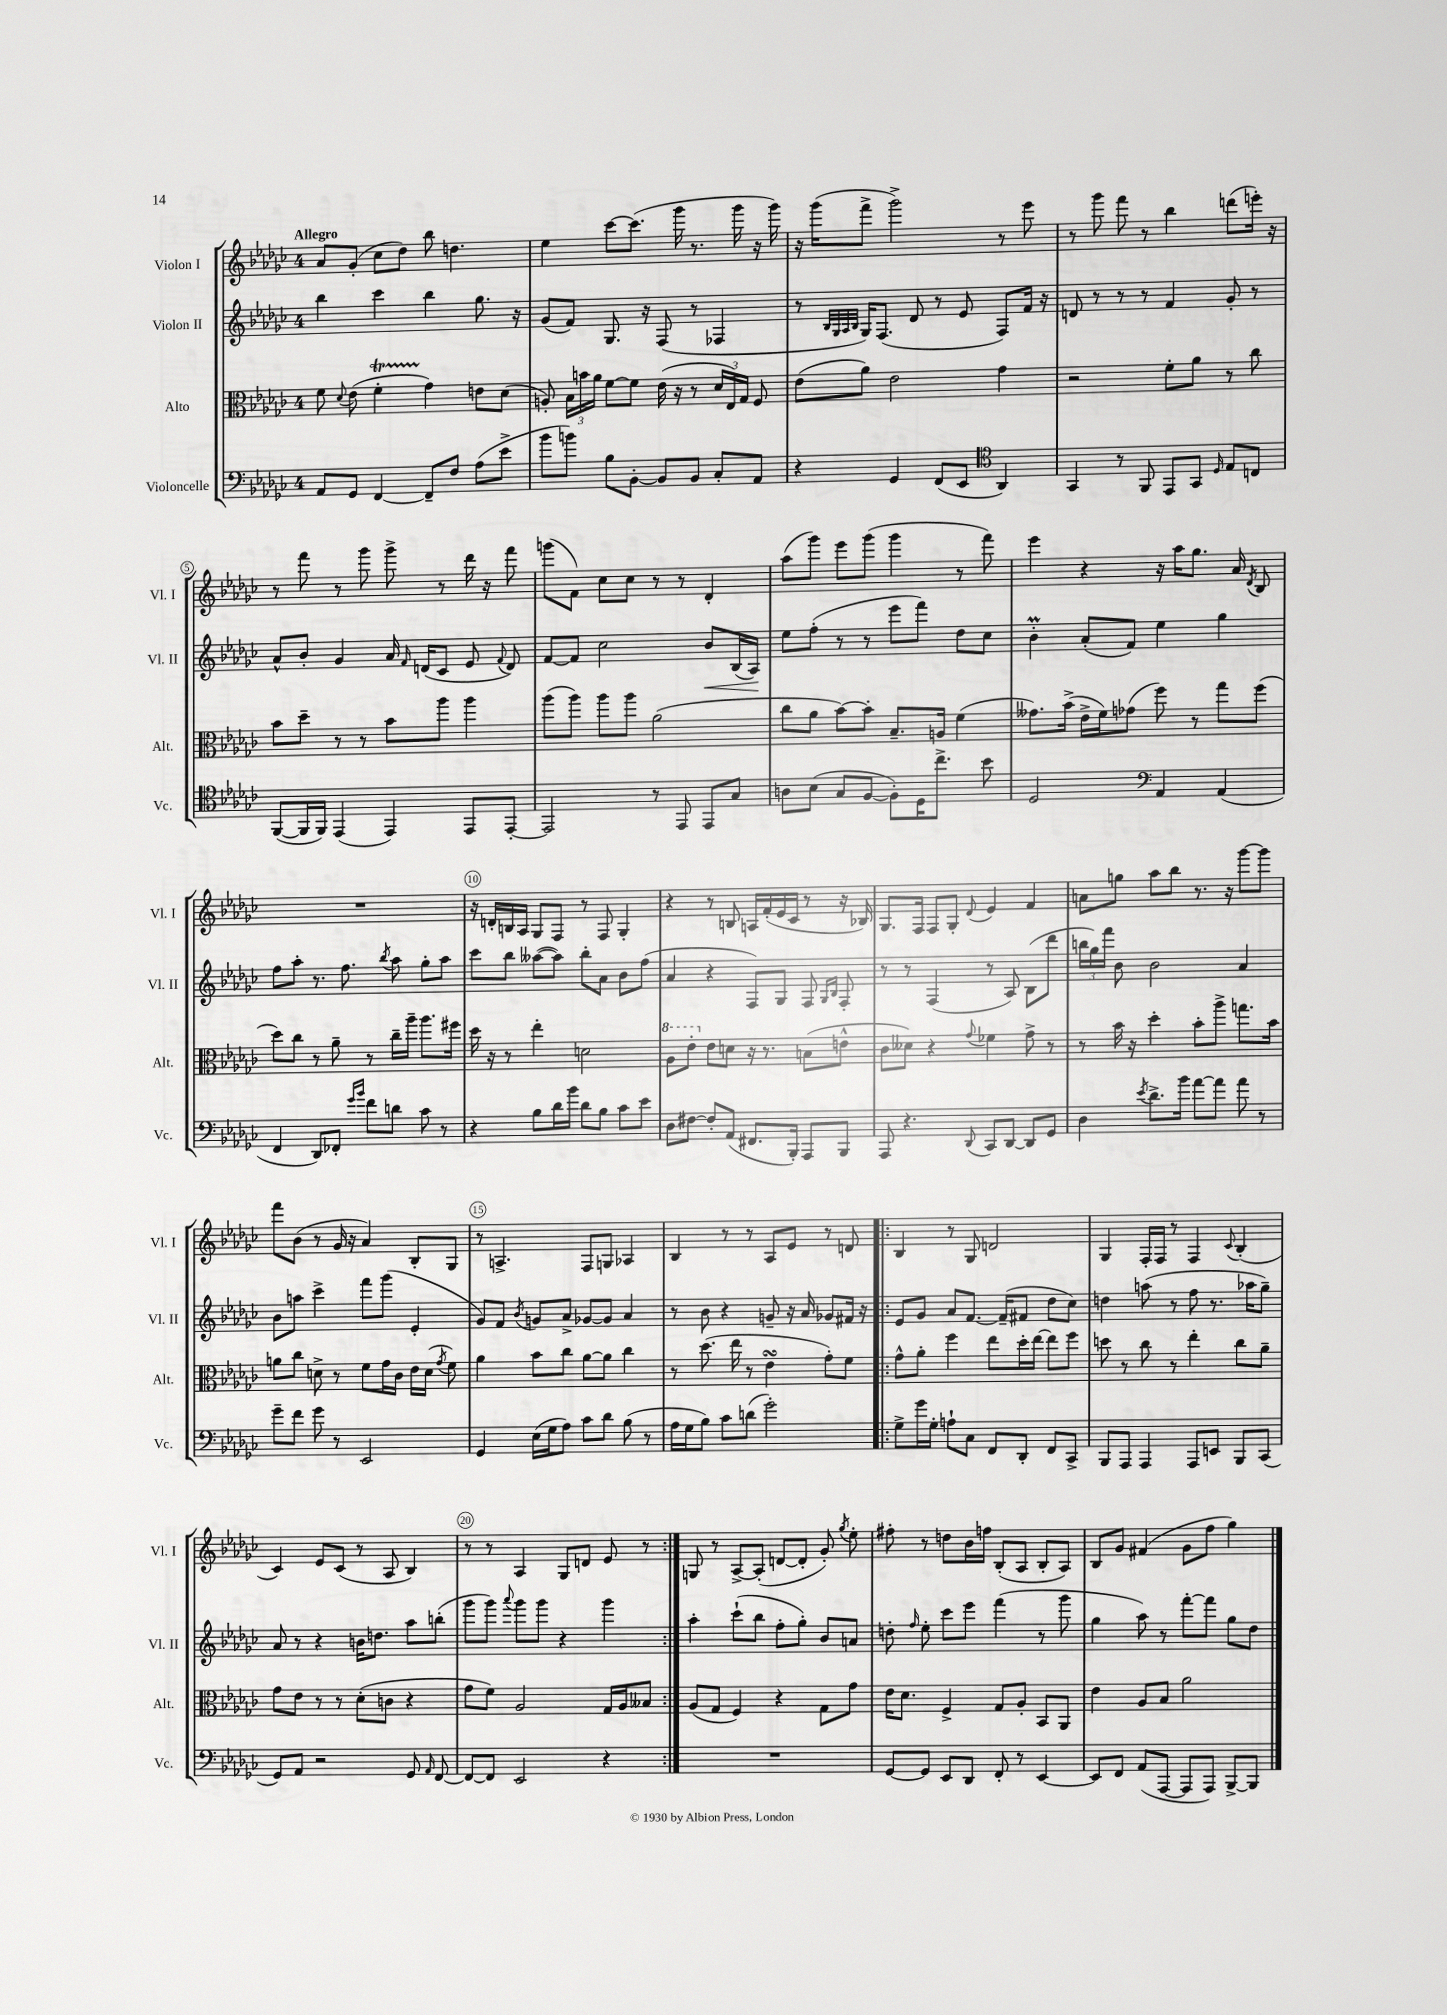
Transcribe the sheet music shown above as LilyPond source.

<<
\new StaffGroup <<
\new Staff = "s0" \with { instrumentName = "Violon I" shortInstrumentName = "Vl. I" } {
    \clef treble \key ges \major \once \override Staff.TimeSignature.style = #'single-digit \time 4/4 \tempo "Allegro"
    \autoBeamOff aes'8[ ges'8]-.( ces''8[ des''8]) bes''8 d''4. |
    ees''4 ces'''8[~ ces'''8.]( ges'''16 r8. ges'''16 r16 ges'''16) |
    r16 ges'''16[( f'''8]-> ges'''2->) r8 ees'''8 |
    r8 ges'''8 f'''8 r8 bes''4 d'''8[( e'''16]-.) r16 |
    r8 f'''8 r8 ges'''8 ges'''8-> r8 des'''16 r16 f'''8 |
    g'''8[( f'8]) ces''8[ ces''8] r8 r8 des'4-. |
    aes''8[( ges'''8]) ees'''8[ ges'''8]( ges'''4 r8 f'''8) |
    ees'''4 r4 r16 aes''16[ ges''8.] aes'16 \acciaccatura { des'8 } bes8 |
    R1 |
    r16 d'16[-. b16 aes16] ges8[ f8] r8 f8 ges4-. |
    r4 r8 b8 a16[ f'16-.( ees'16 ces'16] r8 r16 bes16) |
    ges8.[ f16] f8[ ges8]-. \appoggiatura { des'8 } ees'4 f'4 |
    a'8[ g''8] aes''8[ bes''8] r8. r16 ges'''8[~ ges'''8] |
    f'''8[ bes'8]( r8 ges'16 r16 aes'4) bes8[-. ges8] |
    r8 a4.-> f8[ g8] aes4 |
    bes4 r8 r8 aes8[ ees'8] r8 d'8 |
    \repeat volta 2 { bes4 r8 ges8 d'2 |
    ges4 f16[-. f16] r8 f4 \appoggiatura { ces'8 } bes4-.( |
    ces'4) ees'8[ ces'8]( r8 aes8 bes4) |
    r8 r8 aes4 ges8[ d'8] ees'8 r8 | }
    g8 r8 aes8[~-> aes8]-.( d'8[~ d'8]-. ges'8-.) \acciaccatura { ges''8 } ees''8-. |
    fis''8-. r8 d''8[ bes'16 f''16] bes8[-.( aes8] bes8[-. aes8]) |
    bes8[ ges'8] fis'4( ges'8[ f''8] ges''4) \bar "|." |
}
\new Staff = "s1" \with { instrumentName = "Violon II" shortInstrumentName = "Vl. II" } {
    \clef treble \key ges \major \once \override Staff.TimeSignature.style = #'single-digit \time 4/4
    \autoBeamOff bes''4 ces'''4 bes''4 ges''8. r16 |
    ges'8[( f'8]) ges8. r16 f8( r8 fes4 |
    r8 \grace { bes32[ ges32 aes32 bes32] } ges16[) f8.]( des'8 r8 ees'8 f8[) f'16] r16 |
    d'8 r8 r8 r8 f'4 ges'8-. r8 |
    aes'8[-^ bes'8]-. ges'4 aes'16 \grace { f'16 } d'16[( ces'8] ees'8 \appoggiatura { f'8 } d'8) |
    f'8[~ f'8] ces''2 bes'8[\< bes16( aes16]\!) |
    ees''8[ f''8]-.( r8 r8 ees'''8[ f'''8]) des''8[ ces''8] |
    bes'4-.\prall aes'8[-.( f'8]) ees''4 ges''4 |
    f''8[ aes''8]-. r8. f''8. \acciaccatura { bes''8 } aes''8 ges''8[-. aes''8] |
    ces'''8[ bes''8] aeses''8[~( aeses''8]) bes''8[-. aes'8] bes'8[ f''8]( |
    aes'4 r4 f8[) ges8] f8 \grace { ges16[ bes16] } f8-. |
    r8 r8 f4( r8 aes8) bes8[( des'''8] |
    \tuplet 3/2 { b''16[ ges''16) f'''16] } bes'8 bes'2 aes'4 |
    bes'8[ a''8] ces'''4-> f'''8[ ges'''8]( ees'4-. |
    ges'8[) f'8] \acciaccatura { bes'8 } g'8[ aes'8]-> ges'8[~ ges'8] aes'4 |
    r8 bes'8 r4 g'8-- r16 aes'16 ges'8[ fis'16] r16 |
    \repeat volta 2 { ees'8[ ges'8] aes'8[ f'8.]~ f'16[--( fis'8] des''8[ ces''8]) |
    d''4 a''8( r8 f''8 r8. aes''16[ ges''8]--) |
    aes'8 r8 r4 b'16[ d''8.] aes''8[ b''8]-.( |
    ges'''8[ ges'''8]) \appoggiatura { aes'''8 } ges'''8[ ges'''8] r4 ges'''4 | }
    aes''4-. ces'''8[-!( bes''8] f''8[-. ges''8]-.) bes'8[ a'8] |
    d''8-. \grace { f''16 } ees''8-. ces'''8[ ees'''8] f'''4( r8 ges'''8 |
    ges''4 aes''8) r8 f'''8[~-. f'''8] ges''8[ des''8] \bar "|." |
}
\new Staff = "s2" \with { instrumentName = "Alto" shortInstrumentName = "Alt." } {
    \clef alto \key ges \major \once \override Staff.TimeSignature.style = #'single-digit \time 4/4
    \autoBeamOff f'8 \appoggiatura { des'8 } ees'8( f'4-.\startTrillSpan ges'4\stopTrillSpan) e'8[ des'8]( |
    a8-.) \tuplet 3/2 { bes16[ b'16 aes'16] } f'8[~ f'8] ees'16( r16 r8 \tuplet 3/2 { des'16[ ees16) ges16] } f8 |
    ees'8[( aes'8]) ees'2 ges'4 |
    r2 f'8[-. aes'8] r8 ces''8 |
    bes'8[ des''8]-- r8 r8 bes'8[ aes''8] aes''4 |
    aes''8[( aes''8]) aes''8[ aes''8] aes'2( |
    ces''8[ aes'8] bes'8[~) bes'8]-. bes8.[-- a16] f'4( |
    geses'8.[) bes'16]->( ees'16[-> f'16) ges'8]( f''8) r8 ges''8[ f''8]( |
    des''8[) ces''8] r8 aes'8-- r8 ces''16[-- aes''16]-- aes''8.[ fis''16] |
    des''16 r16 r8 ees''4-. d'2 |
    \ottava #1 aes'8[ ees''8]-. \ottava #0 ees'8[ d'8] r16 r8. b8[( e'8]-^ |
    ces'8[ deses'8]) r4 \appoggiatura { ges'8 } fes'4 ges'8-> r8 |
    r8 bes'16 r16 des''4-. bes'8[-. aes''8]-> g''8.[ bes'16] |
    a'8[ ces''8] d'8-> r8 f'8[ ges'16 ces'16] ees'16[ d'16]( \acciaccatura { ges'8 } f'8) |
    aes'4 bes'8[ ces''8] aes'8[~ aes'8] ces''4 |
    r8 des''8.( ees''16 r8 ees'4\turn ges'8[-.) f'8] |
    \repeat volta 2 { ges'8[-^ aes'8]-. f''4 ees''8[ des''16-. ees''16]~ ees''8[ f''8] |
    d''8 r8 ces''8 r8 ees''4-. ces''8[ aes'8]-- |
    ges'8[ ees'8] r8 r8 des'8[-.( c'8] r4 |
    ges'8[ f'8]) aes2 ges16[ aes16 beses8] | }
    aes8[( ges8] f4) r4 ges8[ ges'8] |
    ees'16[ des'8.] f4-> ges8[ aes8]-. bes,8[ aes,8] |
    ees'4 aes8[ bes8] aes'2 \bar "|." |
}
\new Staff = "s3" \with { instrumentName = "Violoncelle" shortInstrumentName = "Vc." } {
    \clef bass \key ges \major \once \override Staff.TimeSignature.style = #'single-digit \time 4/4
    \autoBeamOff aes,8[ ges,8] f,4~ f,8[-- f8] aes8[( ees'8]-> |
    bes'8[ b'8]) bes8[ bes,8]~-. bes,8[ bes,8] ces8[-. aes,8] |
    r4 ges,4 f,8[( ees,8] \clef tenor aes,4) |
    ges,4 r8 f,8 ees,8[ ges,8] \grace { des16 } ees8[ c8] |
    f,8[~( f,16 f,16]) ees,4( ees,4) ees,8[ ees,8]~-. |
    ees,2 r8 ees,8 ees,8[ ges8] |
    a8[ bes8]( ges8[ f8]~ f8[-.) des16 ces''8.]-> bes'8 |
    des2 \clef bass aes,4 aes,4( |
    f,4 des,8[) fes,8]-. \grace { ges'16[ bes'16] } f'8[ d'8] ces'8 r8 |
    r4 bes8[ des'16 bes'16] des'8[ bes8] ces'8[ ees'8] |
    des8[ fis8]~ fis8[-. aes,8]( fis,8.[ bes,,16]-.) aes,,8[ bes,,8] |
    aes,,8 r4. \appoggiatura { des,8 } ces,8[ des,8]~ des,8[ ges,8] |
    des4 \acciaccatura { ees'8 } des'8.[-> bes'16] aes'8[~ aes'8] aes'8 r8 |
    ges'8[-- f'8] ges'8 r8 ees,2 |
    ges,4 ees16[( ges16 aes8]) ces'8[ des'8] bes8( r8 |
    aes16[ ges16 bes8]) ces'8[ d'8]( ges'2-.) |
    \repeat volta 2 { ges8[-> ges'16 ges16]-. a8[-! ces8] f,8[ des,8]-. f,8[ ces,8]-> |
    bes,,8[ aes,,8] aes,,4 aes,,8[ e,8] bes,,8[ ces,8]( |
    ges,8[) aes,8] r2 ges,8 \grace { aes,16 } f,8~ |
    f,8[~ f,8] ees,2 r4 | }
    R1 |
    ges,8[~ ges,8] ees,8[ des,8] f,8-. r8 ees,4~ |
    ees,8[ f,8] aes,8[( aes,,8]~ aes,,8[ aes,,8]) bes,,8[~-> bes,,8] \bar "|." |
}
>>
>>
\layout { \context { \Score \override BarNumber.break-visibility = ##(#f #t #t) barNumberVisibility = #(every-nth-bar-number-visible 5) \override BarNumber.stencil = #(make-stencil-circler 0.1 0.3 ly:text-interface::print) } }
